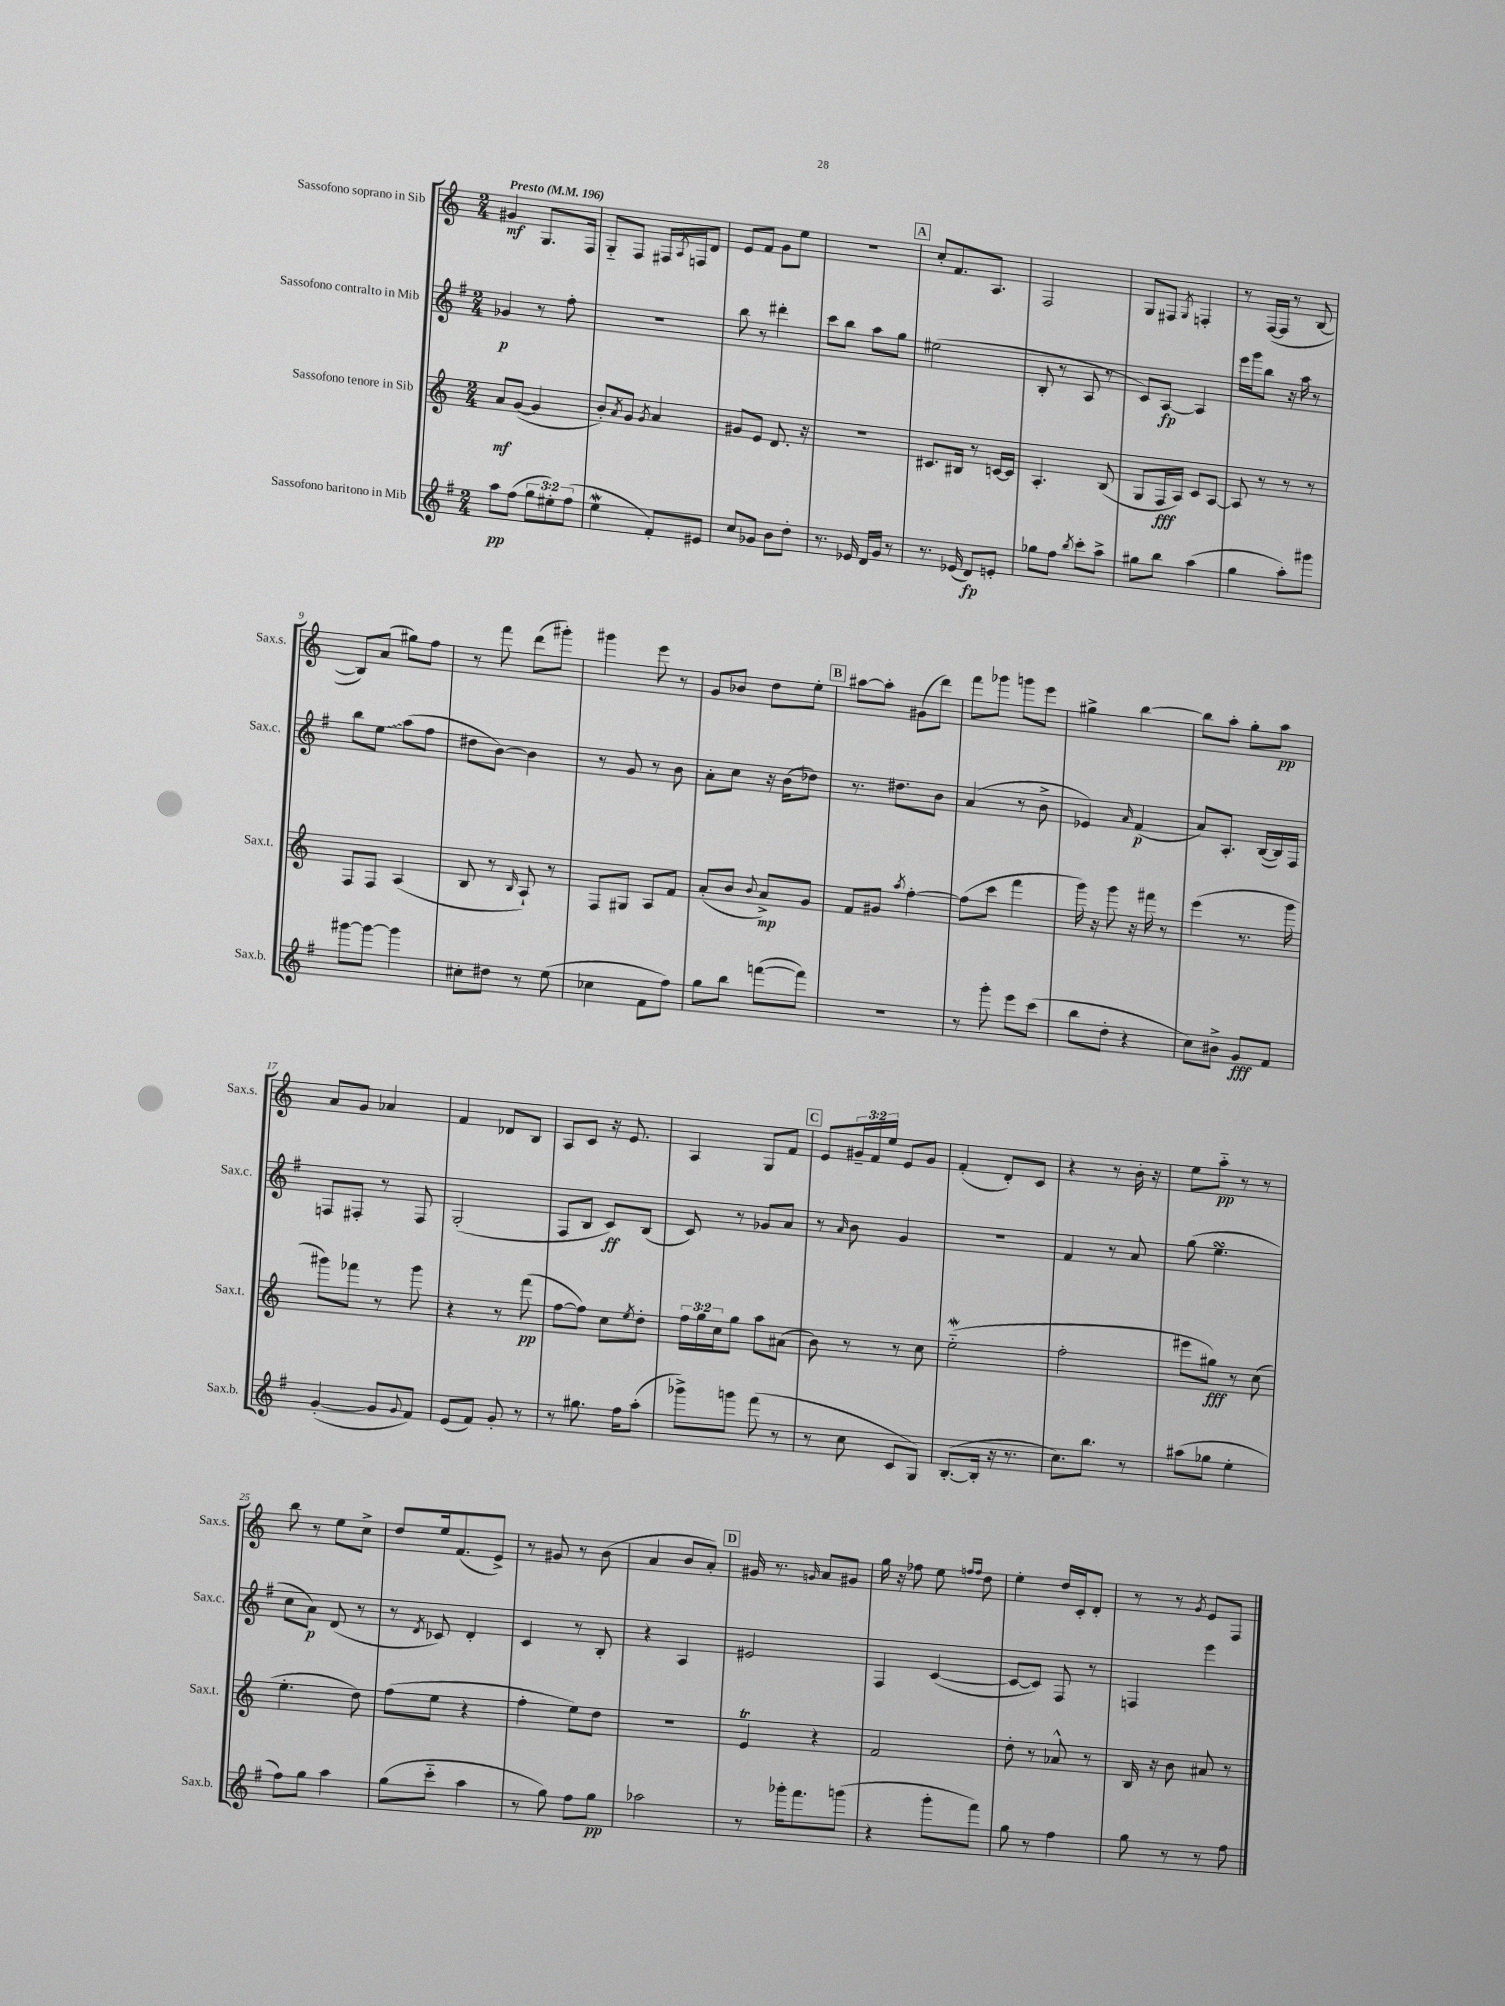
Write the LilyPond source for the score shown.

<<
\new StaffGroup <<
\new Staff = "s0" \with { instrumentName = "Sassofono soprano in Sib" shortInstrumentName = "Sax.s." } {
    \clef treble \key c \major \numericTimeSignature \time 2/4 \override Staff.TupletNumber.text = #tuplet-number::calc-fraction-text \tempo "Presto" 4 = 196
    gis'4\mf g8. f16 |
    g8-_ f8 fis16 \acciaccatura { a8 } f16 d'8 |
    e'8 f'8 g'8 e''8 |
    R2 |
    \mark \markup { \box "A" } c''8-. f'8. a8. |
    f2 |
    g8 fis8 \acciaccatura { g8 } f4-. |
    r8 f16~( f16 r8 b8~ |
    b8) a'8( gis''8) f''8 |
    r8 f'''8 d'''8( gis'''8-.) |
    gis'''4 e'''8 r8 |
    g'8 bes'8 d''8 e''8-. |
    \mark \markup { \box "B" } ais''8~ ais''8-. gis'8( d'''8) |
    f'''8 ges'''8 g'''8 e'''8 |
    gis''4-> b''4~ |
    b''8 a''8-. g''8-. a''8\pp |
    a'8 g'8 aes'4 |
    f'4 des'8 b8 |
    a8 c'8 r16 e'8. |
    a4 g8 f'8 |
    \mark \markup { \box "C" } e'8 \tuplet 3/2 { gis'16-- f'16 e''16 } e'8 gis'8 |
    f'4-.( d'8-.) c'8 |
    r4 r8 b'16-. r16 |
    e''8 a''8-_\pp r8 r8 |
    b''8 r8 e''8 c''8-> |
    d''8 e''16 f'8.( e'8->) |
    r8 gis'8 r8 b'8( |
    a'4 b'8 a'8-.) |
    \mark \markup { \box "D" } gis'16 r8. \grace { g'16 } a'8 gis'8 |
    g''16 r16 fes''8 e''8 \grace { f''16 f''16 } d''8 |
    e''4-. d''16 c'16-. d'8-. |
    r8 r8 \acciaccatura { g'8 } e'8 f8 \bar "|." |
}
\new Staff = "s1" \with { instrumentName = "Sassofono contralto in Mib" shortInstrumentName = "Sax.c." } {
    \clef treble \key g \major \numericTimeSignature \time 2/4
    ges'4\p r8 fis''8-. |
    r2 |
    b''8 r8 dis'''4-. |
    c'''8 b''8 a''8 g''8 |
    \mark \markup { \box "A" } eis''2( |
    b8-. r8 a8 r8 |
    c'8) a8~\fp a4 |
    e'''16 g'''16 b''8 r16 a''16 r8 |
    b''8 \once \override Glissando.style = #'zigzag e''8\glissando a''8( fis''8 |
    dis''8 b'8~) b'4 |
    r8 g'8 r8 b'8 |
    a'8-. c''8 r16 b'16( des''8) |
    \mark \markup { \box "B" } r8. dis''8. b'8 |
    a'4( r8 b'8-> |
    ees'4) \grace { a'16 } fis'4\p( |
    a'8) a8.-. b16~( b16) fis16 |
    f8 fis8-. r8 fis8 |
    g2-.( |
    fis8 b8 c'8\ff) b8( |
    c'8) r8 ges'8 a'8 |
    \mark \markup { \box "C" } r8 \grace { a'16 } b'8 g'4 |
    r2 |
    fis'4 r8 a'8 |
    g''8( e''4.\turn |
    c''8 a'8\p) d'8( r8 |
    r8 \acciaccatura { d'8 } ces'8) d'4-. |
    c'4 r8 b8-. |
    r4 a4 |
    \mark \markup { \box "D" } eis'2 |
    fis4 c'4~( |
    c'8~ c'8) fis8 r8 |
    f4 e'''4 \bar "|." |
}
\new Staff = "s2" \with { instrumentName = "Sassofono tenore in Sib" shortInstrumentName = "Sax.t." } {
    \clef treble \key c \major \numericTimeSignature \time 2/4 \override Staff.TupletNumber.text = #tuplet-number::calc-fraction-text
    a'8\mf g'8~( g'4 |
    b'8-.) \acciaccatura { a'8 } g'8 \acciaccatura { g'8 } a'4 |
    gis'8 e'8 d'8. r16 |
    r2 |
    \mark \markup { \box "A" } cis'8. bis16 r8 c'16~ c'16 |
    a4.-. b8( |
    g8 f16\fff a16) c'8 a8~ |
    a8 r8 r8 r8 |
    f8 f8 a4( |
    b8 r8 \grace { b16 } a8-!) r8 |
    f8 gis8 a8 f'8 |
    a'8-.( b'8 \appoggiatura { b'8 } a'8->\mp) g'8 |
    \mark \markup { \box "B" } f'8 gis'8 \acciaccatura { a''8 } f''4~-. |
    f''8( c'''8 f'''4 |
    g'''16) r16 g'''8 r16 fis'''16 r8 |
    e'''4( r8. g'''16 |
    gis'''8) fes'''8 r8 gis'''8 |
    r4 r8 f'''8\pp( |
    f''8~ f''8) c''8 \acciaccatura { e''8 } d''8-. |
    \tuplet 3/2 { f''16 g''16 c''16 } g''8 a''8 ais'8( |
    \mark \markup { \box "C" } b'8) r8 r8 c''8 |
    e''2-_\mordent( |
    f''2-. |
    eis'''8 gis''8\fff) r8 c''8( |
    e''4.-. d''8) |
    f''8( e''8 r4 |
    f''4-. e''8) d''8 |
    r2 |
    \mark \markup { \box "D" } e'4\trill r4 |
    f'2 |
    d''8-. r8 aes'8-^ r8 |
    b16 r16 b'8 ais'8 r8 \bar "|." |
}
\new Staff = "s3" \with { instrumentName = "Sassofono baritono in Mib" shortInstrumentName = "Sax.b." } {
    \clef treble \key g \major \numericTimeSignature \time 2/4 \override Staff.TupletNumber.text = #tuplet-number::calc-fraction-text
    a''8\pp fis''8( \tuplet 3/2 { g''8 eis''8-.) fis''8( } |
    e''4\mordent fis'8-.) eis'8 |
    c''8 ges'8 b'8 d''8-. |
    r8. ees'16 d'16 g'16 r8 |
    \mark \markup { \box "A" } r8. ees'16( d'8\fp) e'8-. |
    ges''8 fis''8 \acciaccatura { b''8 } c'''8-. a''8-> |
    gis''8 b''8 a''4( |
    g''4 a''8-.) gis'''8 |
    gis'''8~ gis'''8~ gis'''4 |
    cis''8-. dis''8 r8 e''8( |
    ces''4 fis'8 fis''8) |
    g''8 b''8 f'''8~( f'''8) |
    \mark \markup { \box "B" } R2 |
    r8 g'''8-. e'''8 c'''8( |
    b''8 d''8-. r4 |
    c''8) bis'8-> g'8\fff fis'8 |
    g'4~-.( g'8 \appoggiatura { g'8 } fis'8) |
    e'8( fis'8) g'8-. r8 |
    r8 gis''8. fis''16 a''8-.( |
    ges'''8->) g'''8 fis'''8( r8 |
    \mark \markup { \box "C" } r8 c''8 c'8 g8) |
    b8.~-.( b16-. r16 r8. |
    c''8.) b''8. r8 |
    ais''8( ges''8 e''4-. |
    fis''8) g''8 a''4 |
    g''8( c'''8-_ a''4 |
    r8 g''8) fis''8 g''8\pp |
    aes''2 |
    \mark \markup { \box "D" } r8 ges'''16-. fis'''8. g'''8( |
    r4 g'''8-. fis'''8) |
    g''8 r8 fis''4 |
    g''8 r8 r8 fis''8 \bar "|." |
}
>>
>>
